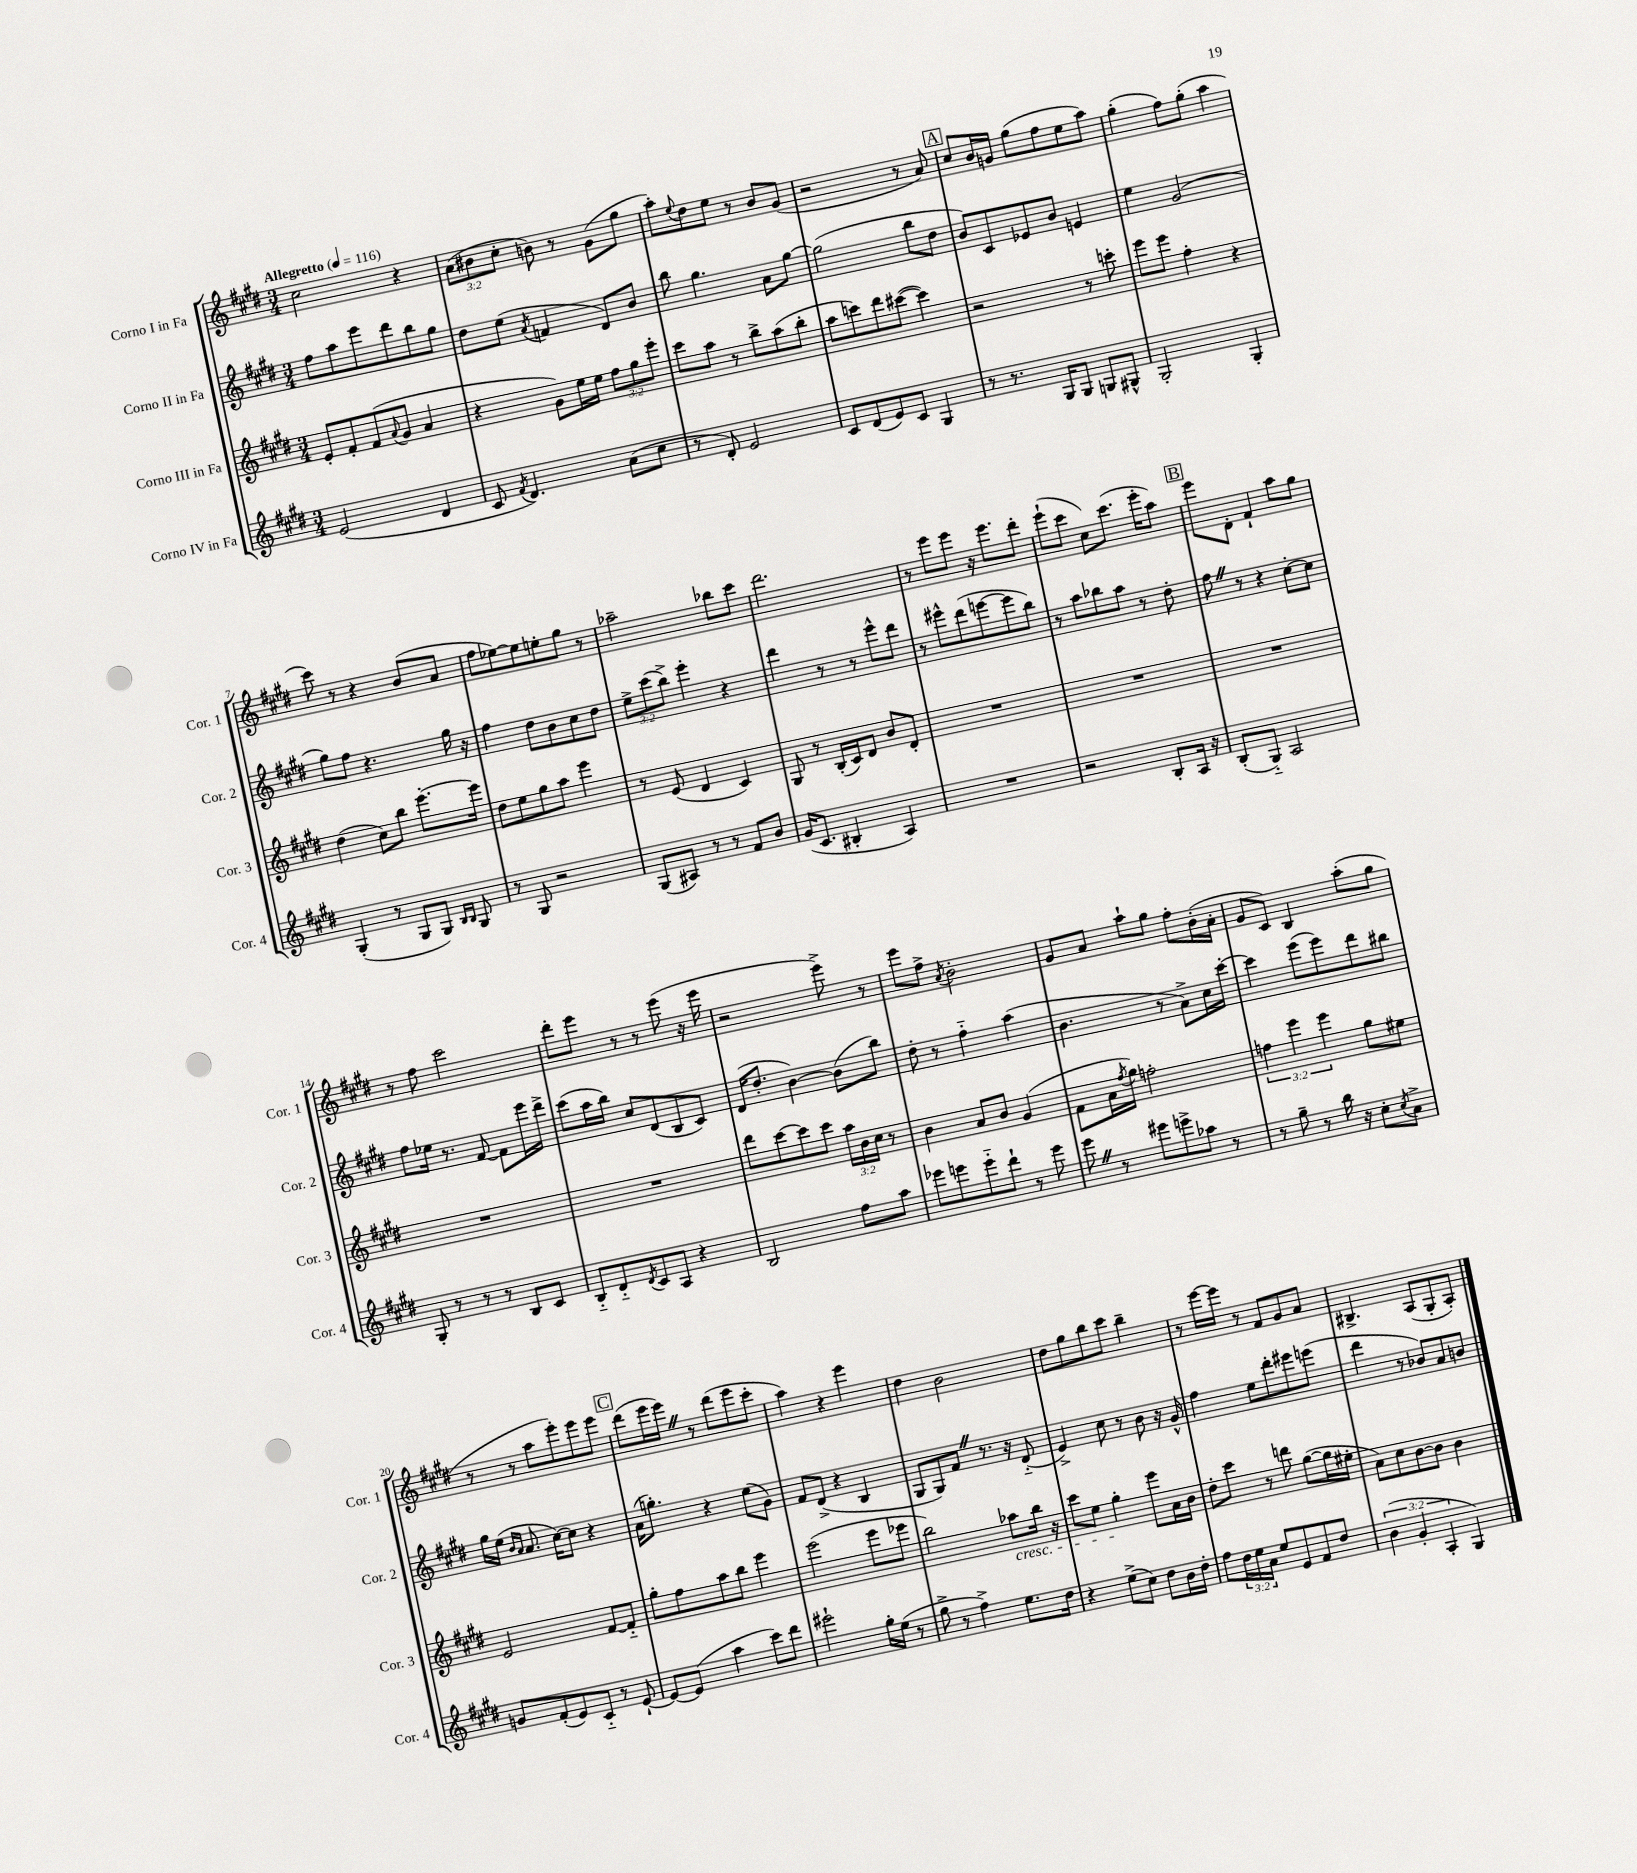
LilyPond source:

<<
\new StaffGroup <<
\new Staff = "s0" \with { instrumentName = "Corno I in Fa" shortInstrumentName = "Cor. 1" } {
    \clef treble \key e \major \numericTimeSignature \time 3/4 \override Staff.TupletNumber.text = #tuplet-number::calc-fraction-text \tempo "Allegretto" 4 = 116
    cis''2 r4 |
    \tuplet 3/2 { a'8( bis'8 cis''8-. } b'8) r8 gis'8( gis''8 |
    a''8-.) \appoggiatura { e''8 } dis''8 e''8 r8 b'8 gis'8( |
    r2 r8 a'8) |
    \mark \markup { \box "A" } cis''8 b'16 g'16 gis''8( fis''8 e''8 a''8) |
    gis''4-.( fis''8) gis''8-.( a''4 |
    cis'''8) r8 r4 b'8( a'8 |
    fis''8 ees''8~) ees''8 e''8-. gis''8 r8 |
    aes''2-- bes''8 cis'''8 |
    dis'''2. |
    r8 e'''8 e'''8 r16 e'''8. dis'''8-. |
    e'''8-!( cis'''8 cis''8) cis'''8.( e'''16-. a''8) |
    \mark \markup { \box "B" } e'''8 dis'8-. fis'4-! a''8 gis''8 |
    r8 fis''8 cis'''2 |
    dis'''8-. e'''8 r8 r8 e'''8( r16 e'''16 |
    r2 e'''8->) r8 |
    e'''8 fis''8-> \acciaccatura { a'8 } b'2-. |
    gis'8 a'8 a''8-! gis''8 fis''8-. b'16-.( a'16-. |
    gis'8 cis'8) b4 a''8-.( gis''8 |
    r8 r8 a''8 e'''8-.) e'''8 e'''8 |
    \mark \markup { \box "C" } dis'''8( e'''16 e'''16) \once \override BreathingSign.text = \markup { \musicglyph "scripts.caesura.straight" } \breathe r8 dis'''8( e'''8 cis'''8-. |
    a''4) r4 e'''4 |
    dis''4 b'2 |
    dis''8 gis''8 b''8 cis'''8 b''4-- |
    r8 e'''16~ e'''16 r8 fis'8 gis'8 a'8 |
    bis4.-> a8( gis8-. a8-.) \bar "|." |
}
\new Staff = "s1" \with { instrumentName = "Corno II in Fa" shortInstrumentName = "Cor. 2" } {
    \clef treble \key e \major \numericTimeSignature \time 3/4 \override Staff.TupletNumber.text = #tuplet-number::calc-fraction-text
    fis''8 a''8 e'''8 dis'''8 b''8 gis''8 |
    dis''8 e''8( \acciaccatura { a'8 } f'4 dis'8) b'8 |
    b''8 gis''4. a'8 gis''8~ |
    gis''2( b''8 dis''8 |
    \mark \markup { \box "A" } b'8) cis'8 ees'8 b'8 e'4 |
    e''4 gis'2( |
    gis''8) fis''8 r4. gis''16 r16 |
    fis''4 dis''8 b'8 cis''8 dis''8 |
    \tuplet 3/2 { e''8-> cis'''8( b''8->) } e'''4-. r4 |
    dis'''4 r8 r8 e'''8-^ dis'''8 |
    r8 eis'''8-^ dis'''8( e'''8~ e'''8 b''8) |
    r8 a''8 bes''8 a''8 r8 dis''8-. |
    \mark \markup { \box "B" } fis''8 \once \override BreathingSign.text = \markup { \musicglyph "scripts.caesura.straight" } \breathe r8 r4 cis''8~-. cis''8 |
    fis''8 ees''16 r8. fis'8~ fis'8 e'''16 dis'''16-> |
    cis'''8( a''16 b''16) cis''8 dis'8( b8 cis'8) |
    dis'16( dis''8.-. b'4~) b'8( b''8) |
    dis''8-. r8 fis''4-_ a''4( |
    b'4. r8 a'8->) cis''16 cis'''16~-. |
    cis'''4 e'''8( e'''8) dis'''8 bis''8 |
    gis''16 e''16( \grace { b'16 a'16 } a'8. cis''16~) cis''8 r4 |
    \mark \markup { \box "C" } a'16( g''8.-.) r4 e''8( gis'8) |
    fis'8 dis'8->( r4 b4 |
    gis8 gis8) fis'8 \once \override BreathingSign.text = \markup { \musicglyph "scripts.caesura.straight" } \breathe r8. r16 dis'8-_( |
    e'4->) cis''8 r8 b'8 r16 gis'16-^ |
    fis''4 e''8 dis'''8-. eis'''8 e'''8( |
    dis'''4 r8 bes'8) a'8 b'8 \bar "|." |
}
\new Staff = "s2" \with { instrumentName = "Corno III in Fa" shortInstrumentName = "Cor. 3" } {
    \clef treble \key e \major \numericTimeSignature \time 3/4 \override Staff.TupletNumber.text = #tuplet-number::calc-fraction-text
    e'8-. fis'8-. fis'8( \appoggiatura { a'8 } gis'8 a'4 |
    r4 gis'8) e''16 e''16 \tuplet 3/2 { fis''8 gis''8 e'''8-. } |
    cis'''8 a''8 r8 b''8-> a''8( b''8-. |
    a''8 c'''8) dis'''8 cis'''8~( cis'''4) |
    \mark \markup { \box "A" } r2 r8 c'''8-. |
    e'''8 e'''8 fis''4-. r4 |
    dis''4( cis''8) b''8 e'''8.~-. e'''16 |
    dis''8 e''8 gis''8 a''8 e'''4 |
    r8 e'8( dis'4 cis'4) |
    gis8 r8 b16-.( cis'16) dis'8 b'8 dis'8-. |
    R2. |
    R2. |
    \mark \markup { \box "B" } R2. |
    R2. |
    R2. |
    dis'''8 cis'''8~ cis'''8 cis'''8 \tuplet 3/2 { a''16 b'16 cis''16 } r8 |
    b'4 a'8 b'8 gis'4( |
    fis'8 a'16 \acciaccatura { fis''8 } gis''16) f''2-. |
    \tuplet 3/2 { f''4 e'''4 e'''4 } gis''8 eis''8 |
    e'2 fis'8~ fis'8-_ |
    \mark \markup { \box "C" } gis''8-. fis''8 a''8 b''8 e'''4 |
    e'''2( e'''8 ees'''8 |
    b''2) aes''8\cresc b''16 r16 |
    cis'''8 e''8 gis''4-.\! e'''8 a'16 b'16 |
    dis''8-. cis'''8 r8 d'''8 gis''8~( gis''16 eis''16-. |
    a'8) cis''8 b'8~ b'8 b'4 \bar "|." |
}
\new Staff = "s3" \with { instrumentName = "Corno IV in Fa" shortInstrumentName = "Cor. 4" } {
    \clef treble \key e \major \numericTimeSignature \time 3/4 \override Staff.TupletNumber.text = #tuplet-number::calc-fraction-text
    e'2( dis'4 |
    cis'8 \acciaccatura { fis'8 } dis'4.) a'8( cis''8 |
    r8 dis'8-.) e'2 |
    cis'8 dis'8( e'8) cis'8 gis4 |
    \mark \markup { \box "A" } r8 r8. gis16 gis8 g8 gis8-^ |
    gis2-. gis4-. |
    gis4-.( r8 gis8 gis8) \grace { b16 b16 } gis8 |
    r8 gis8 r2 |
    gis8( ais8) r8 r8 fis'8 b'8 |
    gis'16( cis'8. bis4-. a4) |
    R2. |
    r2 b8-. a16 r16 |
    \mark \markup { \box "B" } b8-.( gis8-_) a2 |
    gis8-. r8 r8 r8 b8 cis'8 |
    b8-_ dis'8-_ \acciaccatura { dis'8 } cis'8 a8 r4 |
    b2 fis''8 a''8 |
    ees'''8 e'''8 e'''8-_ dis'''8-! r8 e'''8 |
    e'''8 \once \override BreathingSign.text = \markup { \musicglyph "scripts.caesura.straight" } \breathe r8 eis'''8 e'''8-> aes''8 r8 |
    r8 gis''8-- r8 b''16 r16 cis''8-. \acciaccatura { cis''8 } a'8-> |
    g'8 fis'8-.( e'8) cis'8-_ r8 e'8~-! |
    \mark \markup { \box "C" } e'8~ e'8( a''4 cis'''8) dis'''8 |
    eis'''2-! gis''16-. e''16( r8 |
    gis''8-> r8 fis''4->) e''8. dis''16 |
    r4 e''8->( cis''8) dis''8 b'16 dis''16-. |
    fis''8 \tuplet 3/2 { dis''16 e''16 a'16 } e''8 e'8 fis'8 dis''8 |
    \tuplet 3/2 { b'4( gis'4-. a4-. } gis4) \bar "|." |
}
>>
>>
